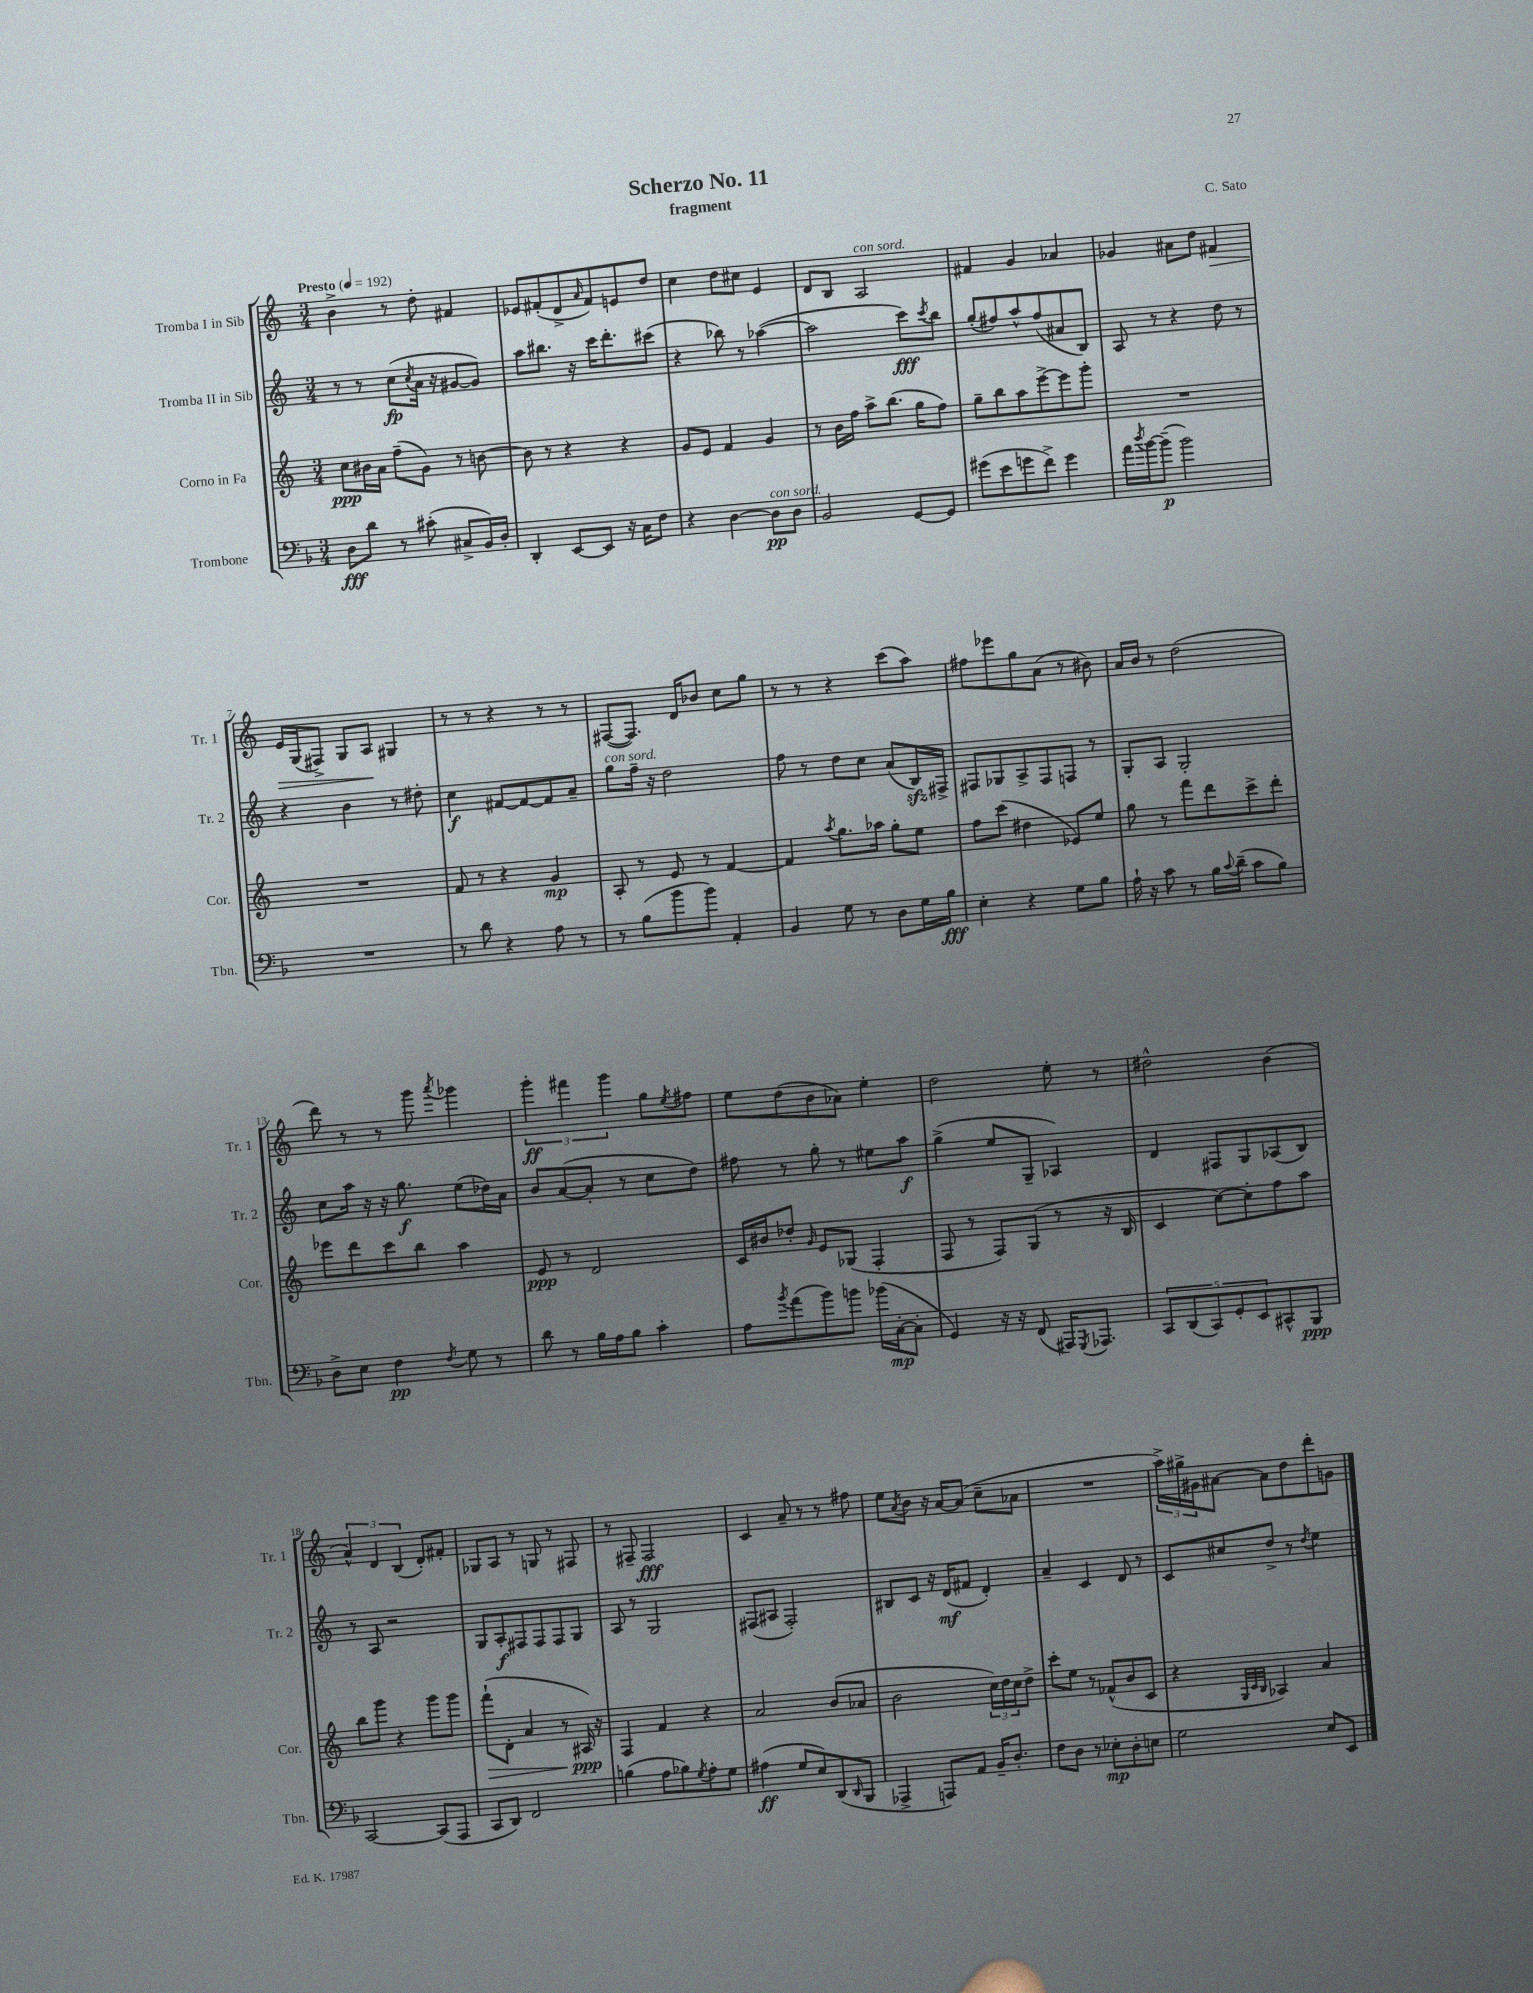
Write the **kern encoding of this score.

**kern	**kern	**kern	**kern
*staff4	*staff3	*staff2	*staff1
*clefF4	*clefG2	*clefG2	*clefG2
*k[b-]	*k[]	*k[]	*k[]
*M3/4	*M3/4	*M3/4	*M3/4
*MM192	*MM192	*MM192	*MM192
8D\L	8cc\L	8r	4b^\
8d\J	16b#\L	8r	.
.	16a\JJ	.	.
8r	(8ff~\L	(8cc\L	8r
.	.	8qcc/	.
(8c#'\	8g\J)	16a\Jk	8dd'\
.	.	16r	.
8C#^/L	8r	[8g#/L	4f#/
16BB-/L)	[8b\	8g#/]J)	.
16D'/JJ	.	.	.
=	=	=	=
4DD'/	8b\]	8aa\L	8e-/L
.	8r	8.bb#\J	(8f#'/
[8EE/L	4r	.	8d^/
.	.	16r	.
.	.	.	16qqa/
8EE/]J	.	16ccc\LK	8f#/)
.	.	8.ddd'\	.
16r	4r	.	8e/
16C\LK	.	.	.
8F\J	.	(8ccc#\J	8dd/J
=	=	=	=
4r	8g/L	4r	4cc\
.	8e/J	.	.
[4D\	4f/	8bb-\)	8dd\L
.	.	8r	8cc#\J
8D\]L	4g/	([4aa-\	4e/
8D\J	.	.	.
=	=	=	=
2BB-/	8r	2aa-\]	8d/L
.	16b\LL	.	8B/J
.	16ff\JJ	.	.
.	8aa^\L	.	2A/
.	(8.bb\J	.	.
[8GG/L	.	8ccc\L)	.
.	16gg\LK	.	.
.	.	8qccc/	.
8GG/]J	8ff\J)	8bb\J	.
=	=	=	=
(8g#\L	8gg~\L	(8gg'/L	4f#/
8e\	8bb\	8ff#/)	.
8g\	8aa\	8aa^^/	4g/
8f^\J)	[8eee^\	(8ff#/	.
4g\	8eee\]	8a#/	4a-/
.	8ggg'\J	8B/J)	.
=	=	=	=
16a\LL	2.r	8A/	4g-/
8qdd/	.	.	.
[16b-\J	.	.	.
(8b-~\]J	.	8r	.
2b-\)	.	4r	8a#\L
.	.	.	8dd\J
.	.	8dd\	4f#/
.	.	8r	.
=	=	=	=
2.r	2.r	4r	16e/LL
.	.	.	(16G/J
.	.	.	8F#^/J)
.	.	4b\	8G/L
.	.	.	8A/J
.	.	8r	4G#/
.	.	8dd#'\	.
=	=	=	=
8r	8f/	4cc\	8r
8d\	8r	.	8r
4r	4r	[8f#/L	4r
.	.	8f#/_	.
8A\	4g/	8f#/]	8r
8r	.	8a~/J	8r
=	=	=	=
8r	8A'/	8gg\L	([8F#/L
(8B-\L	8r	16ff~\Jk	8.F#/]J)
.	.	16r	.
8b-\	8e/	2dd\	.
.	.	.	16d/LK
8b-\J)	8r	.	8b-/J
4AA'/	[4f/	.	8cc\L
.	.	.	8gg\J
=	=	=	=
4BB-/	4f/]	8ff\	8r
.	.	8r	8r
.	8qaa/	.	.
8G\	8.gg\L	8dd\L	4r
8r	.	8cc\J	.
.	16aa-\Jk	.	.
8D\L	8gg'\L	(8a/L	(8ccc\L
16G\L	8ee\J	16B/L)	8aa\J)
16B-\JJ	.	16F#^/JJ	.
=	=	=	=
4E'\	8ff\L	8F#/L	8ff#\L
.	(8ccc\J	8G-/	8eee-\
4r	4dd#\	8A^/	8gg\
.	.	8F#/	(8a\J
8G\L	8e-/L)	8F/J	8r
8B-\J	8ee/J	8r	8b#\)
=	=	=	=
16A`\	8gg\	8G'/L	16a/LL
16r	.	.	16b/JJ
8c\	8r	8A/J	8r
8r	8fff\L	2G'/	(2dd\
16B-\LL	8ddd\	.	.
8qqc/	.	.	.
(16d~\JJ	.	.	.
8c\L	8ccc^\	.	.
8B-\J)	8ddd'\J	.	.
=	=	=	=
8D^\L	8eee-\L	8cc\L	8ddd\)
8E\J	8ddd\	16aa\Jk	8r
.	.	16r	.
4F\	8ccc\	16r	8r
.	.	8.gg\	.
.	8bb\J	.	8ggg\
8qF/	.	.	8qaaa/
8G\	4aa\	(8ee\L	4ggg-\
8r	.	16dd-\L)	.
.	.	16a\JJ	.
=	=	=	=
8d\	8e/	8b/L	6ggg'\
8r	8r	([8a/	.
.	.	.	6fff#\
16B-\LL	2d/	8a'/]J	.
16A\J	.	.	.
.	.	.	6ggg\
8B-\J	.	8r	.
4c'\	.	8cc\L	8gg\L
.	.	.	8qee/
.	.	8dd\J)	8ff#\J
=	=	=	=
8A\L	16c/LL	8ff#\	8ee\L
.	16b#/J	.	.
8qb-/	.	.	.
(8a\	8dd-'/J	8r	(8dd\
.	16qqg/	.	.
8b-\)	8e/L	8gg'\	8b\
8b\J	(8G-/J	8r	8a-\J)
(16b-\LL	4F'/	8ee#\L	4ee'\
[16C'\J	.	.	.
8C'\]J	.	8aa\J	.
=	=	=	=
4GG/)	8F/	(4gg^\	2dd\
.	8r	.	.
16r	8F/L)	8ee/L	.
16r	.	.	.
(8FF/	(8G/J	8G~/J	.
16AAA#/LK)	8r	4A-/)	8ee'\
8qGGG/	.	.	.
8.AAA-/J	.	.	.
.	16r	.	8r
.	16B/	.	.
=	=	=	=
10CC/L	4c/	4d/	2dd#^^\
(10DD/	.	.	.
10CC/)	.	.	.
.	[8cc\L)	8F#/L	.
10GG'/	.	.	.
.	8cc'\]	8G/	.
10EE/	.	.	.
8CC#^^/	8ff\	(8A-/	(4b\
8BBB-/J	8aa\J	8B/J)	.
=	=	=	=
[2CC/	8bb\L	8r	6a^^/)
.	8ggg\J	8A/	.
.	.	.	6d/
.	4r	2r	.
.	.	.	(6B/
(8CC/]L	8ggg\L	.	8d'/L)
8AAA/J	8ggg\J	.	8f#'/J
=	=	=	=
8CC/L	(8fff`\L	8G/L	8G-/L
8DD/J)	8d'\J	8A'/	8A/J
2FF/	4a/	8F#/	8r
.	.	8F#/	8G/
.	8r	8F#/	8r
.	16A#/)	8G/J	8F#/
.	16r	.	.
=	=	=	=
(4B\	4F/	8A/	8r
.	.	8r	8F#~/
8A\L	4f/	2G/	2F#/
8B-\)	.	.	.
8qG/	.	.	.
8A'\	4r	.	.
8G\J	.	.	.
=	=	=	=
(4A#\	2a/	(8F#/L	4c/
.	.	8A#/J	.
8G/L	.	2F#'/)	8a~/
8E/)	.	.	8r
(8DD/	(8b/L	.	8r
16qqDD/	.	.	.
8BBB-/J	8a-/J	.	8ff#\
=	=	=	=
4AAA-^/	2b\	8B#/L	8ee\L
.	.	.	8qa/
.	.	8c/J	8b\J
8AAA/L)	.	16r	16r
.	.	(16d/LK	[16a/LK
8AA/J	.	8f#/J	(8a/]J
16BB-~/LK	24cc\LL)	4d'/)	8cc~\L
.	24dd\	.	.
8.D'/J	.	.	.
.	24cc\J	.	.
.	8dd^\J	.	8a-\J
=	=	=	=
8F\L	8ccc'\L	4a~/	2.r
8D\J	8ee\J	.	.
8r	8r	4c/	.
8E-'\L	(8f-^^/L	.	.
8D'\	8b/	8d/	.
8E\J	8c/J	8r	.
=	=	=	=
2G\	4r	8c/L	24aa^\LL)
.	.	.	24gg#^\
.	.	.	24g#\J
.	.	8cc#/	[8a#\J
.	32qqG/LLL	.	.
.	32qqc/	.	.
.	32qqB/JJJ	.	.
.	4A-/)	8dd^/J	8a#\]L
.	.	8r	8dd\
.	.	8qdd/	.
8E/L	4a/	4ee\	8ddd'\
8EE/J	.	.	8g\J
==	==	==	==
*-	*-	*-	*-
